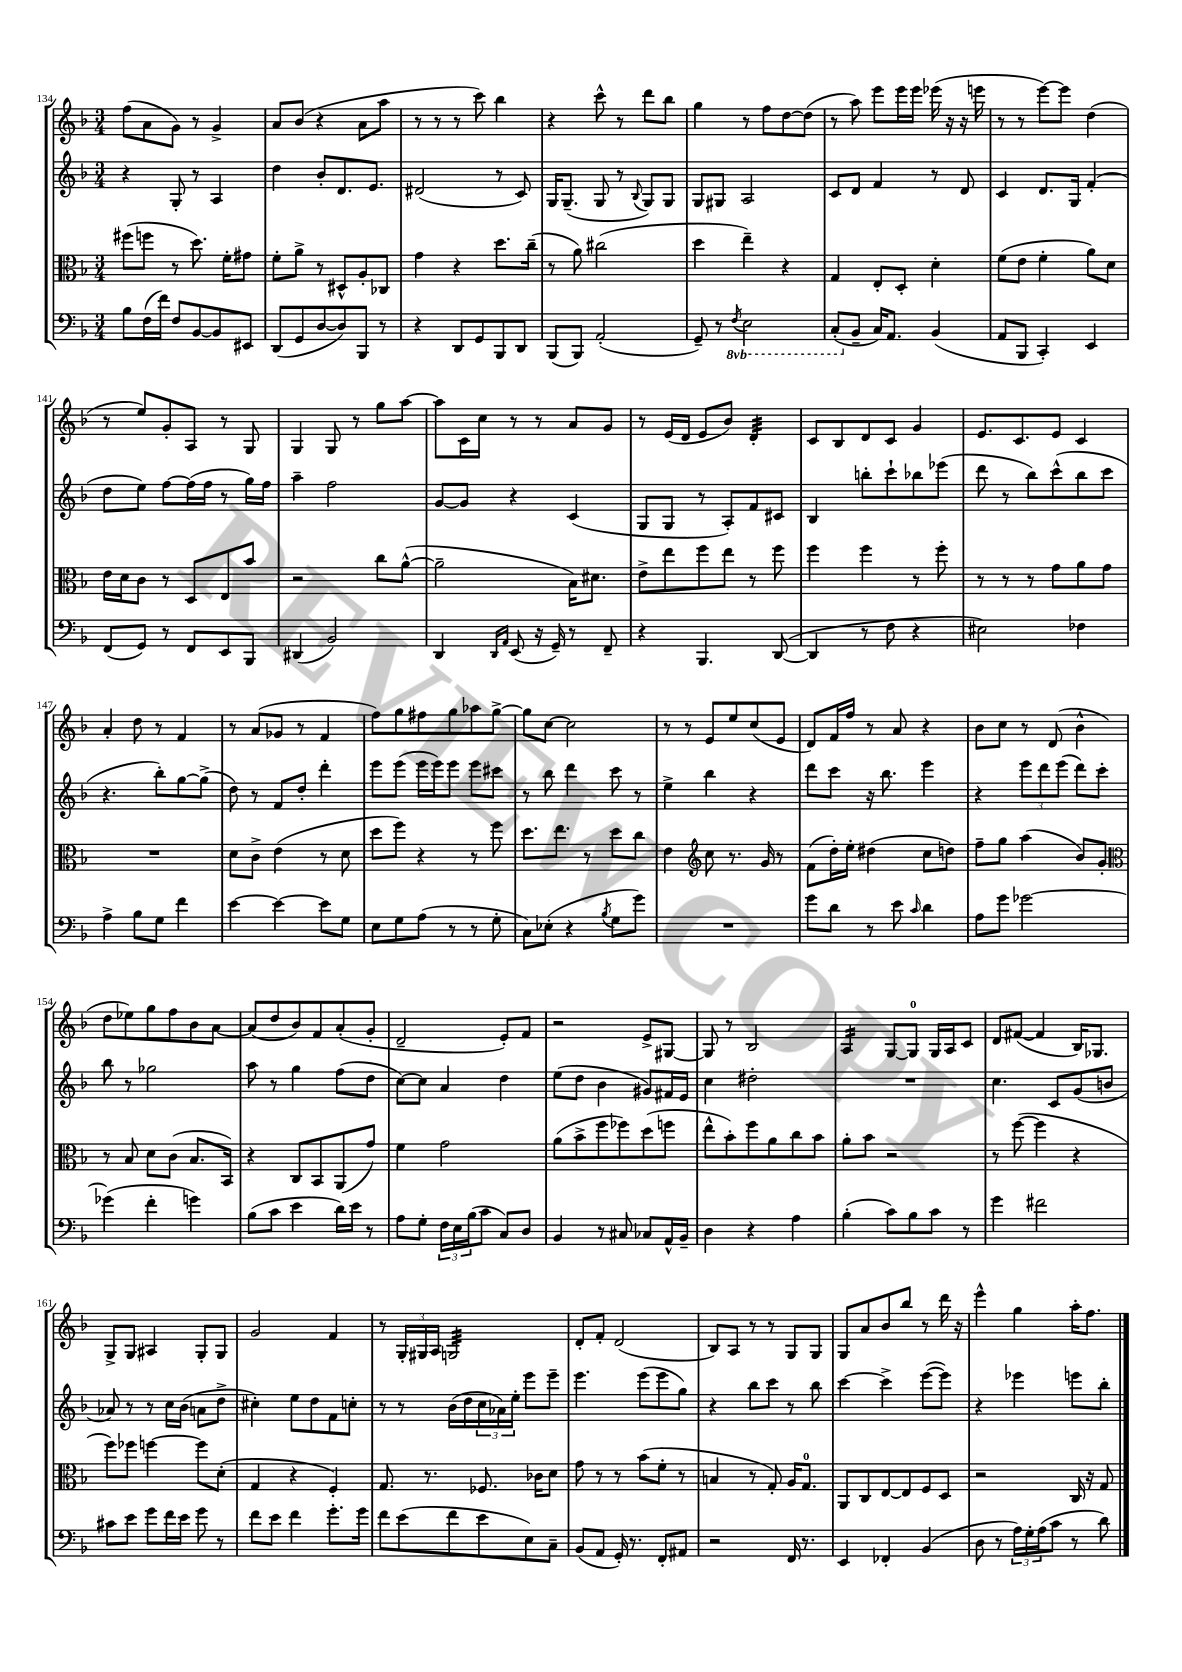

**kern	**kern	**kern	**kern
*staff4	*staff3	*staff2	*staff1
*clefF4	*clefC3	*clefG2	*clefG2
*k[b-]	*k[b-]	*k[b-]	*k[b-]
*M3/4	*M3/4	*M3/4	*M3/4
8B-	(8ff#	4r	(8ff
(16F	8ff	.	8a
16f)	.	.	.
8F	8r	8G'	8g)
[8BB-	8.dd)	8r	8r
8BB-]	.	4A	4g^
.	16f'	.	.
8EE#	8g#	.	.
=	=	=	=
(8DD	8f'	4dd	8a
8GG	8a^	.	(8b-
[8D	8r	8b-'	4r
8D])	8D#^^	8.d	.
8BBB-	8A'	.	8a
.	.	8.e	.
8r	8C-	.	8aa
=	=	=	=
4r	4g	(2d#	8r
.	.	.	8r
8DD	4r	.	8r
8GG	.	.	8ccc)
8BBB-	8.dd	8r	4bb-
8DD	.	8c)	.
.	(16cc~	.	.
=	=	=	=
(8BBB-	8r	16G	4r
.	.	(8.G~	.
8BBB-)	8a)	.	.
(2AA'	(2cc#	8G	8ccc^^
.	.	8r	8r
.	.	8qqB-	.
.	.	8G)	8ddd
.	.	8G	8bb-
=	=	=	=
8GG~)	4dd	8G	4gg
8r	.	8G#	.
8qFF	.	.	.
2EE	4ee~)	2A	8r
.	.	.	8ff
.	4r	.	[8dd
.	.	.	(8dd]
=	=	=	=
(8CC'	4G	8c	8r
8BB-~	.	8d	8aa)
16C)	8E'	4f	8eee
8.AA	.	.	.
.	8D'	.	16eee
.	.	.	16eee
(4BB-	4d'	8r	(16eee-
.	.	.	16r
.	.	8d	16r
.	.	.	16eee
=	=	=	=
8AA	(8f	4c	8r
8BBB-	8e	.	8r
4CC')	4f'	8.d	[8eee)
.	.	.	8eee]
.	.	16G	.
4EE	8a)	(4f'	(4dd
.	8d	.	.
=	=	=	=
(8FF	16e	8dd	8r
.	16d	.	.
8GG)	8c	8ee)	8ee)
8r	8r	[8ff	8g'
8FF	8D	(16ff]	8A
.	.	16ff	.
8EE	8E	8r	8r
8BBB-	8b-	16gg)	8G
.	.	16ff	.
=	=	=	=
(4DD#	2r	4aa~	4G
2BB-)	.	2ff	8G
.	.	.	8r
.	8cc	.	8gg
.	([8a^^	.	[8aa
=	=	=	=
4DD	2a~]	[8g	8aa]
.	.	8g]	16c
.	.	.	16cc
16qqDD	.	.	.
16qqAA	.	.	.
(8EE	.	4r	8r
16r	.	.	8r
16GG~)	.	.	.
8r	16B-)	(4c	8a
.	8.d#	.	.
8FF~	.	.	8g
=	=	=	=
4r	8e^	8G	8r
.	8ee	8G	(16e
.	.	.	16d
4.BBB-	8ff	8r	8e
.	8ee	8A')	8b-)
.	8r	8f	4d'
([8DD	8ff	8c#	.
=	=	=	=
4DD]	4ff	4B-	8c
.	.	.	8B-
8r	4ff	8bb'	8d
8F	.	8ccc`	8c
4r	8r	8bb-	4g
.	8ff'	(8eee-	.
=	=	=	=
2E#)	8r	8ddd	8.e
.	8r	8r	.
.	.	.	8.c
.	8r	8bb-)	.
.	8g	(8ccc^^	8e
4F-	8a	8bb-	4c
.	8g	8ccc	.
=	=	=	=
4A^	2.r	4.r	4a'
8B-	.	.	8dd
8G	.	8bb-')	8r
4f	.	[8gg	4f
.	.	(8gg^]	.
=	=	=	=
[4e	8d	8dd)	8r
.	8c^	8r	(8a
4e_	(4e	8f	8g-
.	.	8dd'	8r
8e]	8r	4ddd'	4f
8G	8d	.	.
=	=	=	=
8E	8dd	8eee	8ff)
8G	8ff)	(8eee	8gg
(8A	4r	16eee	8ff#
.	.	16eee)	.
8r	.	8eee	8gg
8r	8r	8eee	8aa-
8G'	8ff	8ccc#	[8gg^
=	=	=	=
8C)	8.dd	8r	8gg]
(8E-'	.	8bb-	[8cc
.	8.ee	.	.
4r	.	4ddd	2cc]
.	8r	.	.
8qB-	.	.	.
8G	8dd	8ccc	.
8g)	8cc	8r	.
=	=	=	=
2.r	4e	4ee^	8r
.	.	.	8r
*	*clefG2	*	*
.	8cc	4bb-	8e
.	8.r	.	8ee
.	.	4r	(8cc
.	16g	.	.
.	8r	.	8e
=	=	=	=
8g	(8f	8ddd	8d)
8d	16dd')	8ccc	16f
.	16ee'	.	16ff
8r	(4dd#	16r	8r
.	.	8.bb-	.
8e	.	.	8a
16qqc	.	.	.
4d	8cc	4eee	4r
.	8dd)	.	.
=	=	=	=
8A	8ff~	4r	8b-
8g	8gg	.	8cc
[2g-	(4aa	12eee	8r
.	.	12ddd	.
.	.	.	(8d
.	.	(12eee	.
.	8b-)	8ddd)	4b-^^
.	8g'	8ccc'	.
=	=	=	=
*	*clefC3	*	*
(4g-]	8r	8bb-	8dd
.	8B-	8r	8ee-)
4f'	8d	2gg-	8gg
.	(8c	.	8ff
4g)	8.B-	.	8b-
.	.	.	[8a
.	16BB-)	.	.
=	=	=	=
(8B-	4r	8aa	(8a]
8c	.	8r	8dd
4e	8C	4gg	8b-)
.	8BB-	.	8f
16d)	(8AA	(8ff	(8a'
16e	.	.	.
8r	8g)	8dd	8g'
=	=	=	=
8A	4f	[8cc)	2d~
8G'	.	8cc]	.
24F	2g	4a	.
24E	.	.	.
(24B-	.	.	.
8c	.	.	.
8C)	.	4dd	8e')
8D	.	.	8f
=	=	=	=
4BB-	(8a	(8ee	2r
.	8b-^	8dd	.
8r	8ff	4b-	.
8C#	8ff-)	.	.
8C-	(8dd	8g#)	8e^
16AA^^	8ff	16f#	[8G#
16BB-~	.	16e	.
=	=	=	=
4D	8ee^^	4cc	8G#]
.	8b-')	.	8r
4r	8ff	2dd#'	2B-
.	8a	.	.
4A	8cc	.	.
.	8b-	.	.
=	=	=	=
(4B-'	8a'	2.r	4A
.	8b-	.	.
8c)	2r	.	[8G
8B-	.	.	8G]
8c	.	.	16G
.	.	.	16A
8r	.	.	8c
=	=	=	=
4g	8r	4.cc	8d
.	([8ff	.	([8f#
2f#	4ff]	.	4f#]
.	.	8c	.
.	4r	(8g	16B-)
.	.	.	8.G-
.	.	8b	.
=	=	=	=
8c#	8ff)	8a-)	8G^
8e	8ff-	8r	8G
8g	[4ff	8r	4A#
16f	.	16cc	.
16e	.	(16b-	.
8g	8ff]	8a	8G'
8r	(8d'	8dd^	8G
=	=	=	=
8f	4G	4cc#')	2g
8e	.	.	.
4f	4r	8ee	.
.	.	8dd	.
8.g'	4F')	8f	4f
.	.	8cc'	.
16g	.	.	.
=	=	=	=
8f	8.G	8r	8r
(8e	.	8r	24G'
.	.	.	24G#
.	8.r	.	.
.	.	.	24A
8f	.	(16b-	2G
.	.	16dd	.
8e	8.F-	24cc	.
.	.	24a-)	.
.	.	24ee'	.
8E)	.	8eee	.
.	16c-	.	.
8C~	8d	8eee~	.
=	=	=	=
(8BB-	8g	4.eee	8d'
8AA	8r	.	8f'
16GG')	8r	.	(2d
8.r	.	.	.
.	(8b-	(8eee	.
8FF'	8f'	8eee	.
8AA#	8r	8gg)	.
=	=	=	=
2r	4B	4r	8B-)
.	.	.	8A
.	8r	8bb-	8r
.	8G')	8ccc	8r
16FF	16A	8r	8G
8.r	8.G	.	.
.	.	8bb-	8G
=	=	=	=
4EE	8AA	[4ccc	8G
.	8C	.	8a
4FF-'	[8E	4ccc^]	8b-
.	8E]	.	8bb-
(4BB-	8F	([8eee	8r
.	8D	8eee])	16ddd
.	.	.	16r
=	=	=	=
8D	2r	4r	4eee^^
8r	.	.	.
24A)	.	4eee-	4gg
24G'	.	.	.
(24A	.	.	.
8c	.	.	.
8r	16C	8eee	16aa'
.	16r	.	8.ff
8d)	8G	8bb-'	.
==	==	==	==
*-	*-	*-	*-
